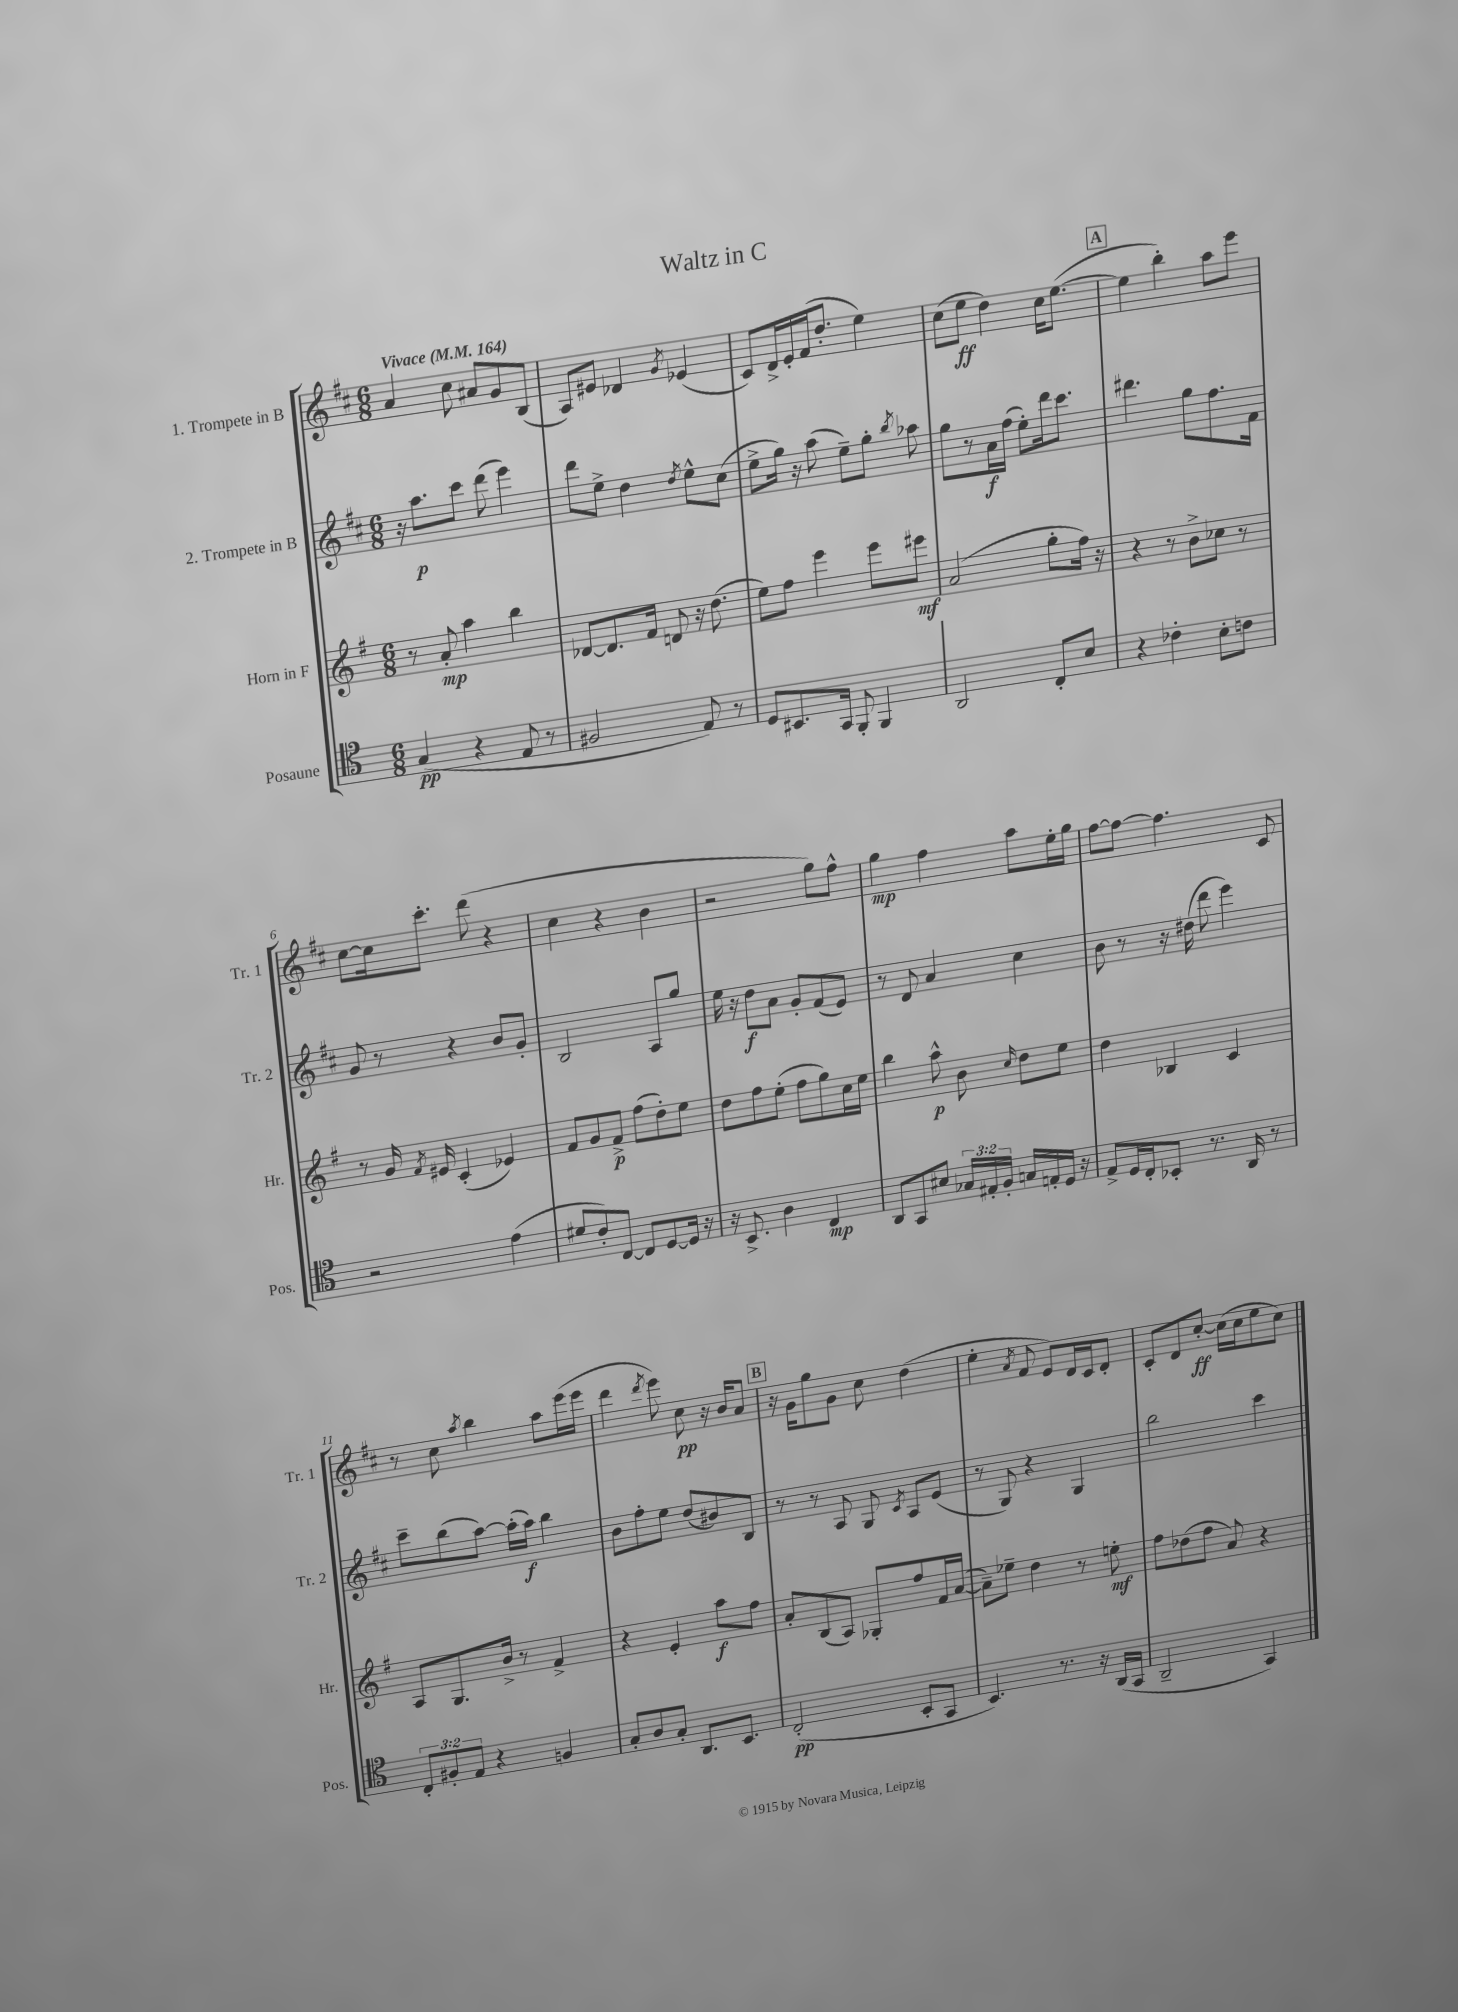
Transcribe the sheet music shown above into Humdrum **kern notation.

**kern	**dynam	**kern	**dynam	**kern	**dynam	**kern	**dynam
*part4	*part4	*part3	*part3	*part2	*part2	*part1	*part1
*staff4	*staff4	*staff3	*staff3	*staff2	*staff2	*staff1	*staff1
*I"Posaune	*	*I"Horn in F	*	*I"2. Trompete in B	*	*I"1. Trompete in B	*
*I'Pos.	*	*I'Hr.	*	*I'Tr. 2	*	*I'Tr. 1	*
*clefC4	*	*clefG2	*	*clefG2	*	*clefG2	*
*k[]	*	*k[f#]	*	*k[f#c#]	*	*k[f#c#]	*
*M6/8	*	*M6/8	*	*M6/8	*	*M6/8	*
*MM164	*	*MM164	*	*MM164	*	*MM164	*
=1	=1	=1	=1	=1	=1	=1	=1
!	!	!	!	!	!	!LO:TX:a:B:t=Vivace	!
(4G/	pp	8r	.	16r	.	4a/	.
.	.	.	.	8.aa\L	p	.	.
.	.	8a'/	mp	.	.	.	.
4r	.	4aa\	.	8ccc#\J	.	8cc#\	.
.	.	.	.	(8ddd\	.	8a#X/L	.
8E/	.	4bb\	.	4eee\)	.	8g/	.
8r	.	.	.	.	.	(8B/J	.
=2	=2	=2	=2	=2	=2	=2	=2
2F#X/	.	[8d-X/L	.	8ddd\L	.	8A/L)	.
.	.	8.d-/]	.	8ee^\J	.	8e#X/J	.
.	.	.	.	4dd\	.	4d-X/	.
.	.	16f#/Jk	.	.	.	.	.
.	.	8dn/	.	.	.	.	.
.	.	.	.	8qdd/	.	8qg/	.
8E/)	.	16r	.	8ee^^\L	.	(4e-X/	.
.	.	(8.dd\	.	.	.	.	.
8r	.	.	.	(8cc#\J	.	.	.
=3	=3	=3	=3	=3	=3	=3	=3
8D/L	.	8ee\L)	.	8ee^\L	.	8c#/L)	.
8.BB#X/	.	8ff#\J	.	16gg\Jk)	.	16d^/L	.
.	.	.	.	16r	.	16e'/	.
.	.	4eee\	.	(8aa\	.	(16f#/J	.
16GG/Jk	.	.	.	.	.	8.dd'/J	.
8FF'/	.	.	.	8ee~\L)	.	.	.
4FF/	.	8eee\L	.	8gg'\J	.	4ee\)	.
.	.	.	.	8qbb/	.	.	.
.	.	8eee#X\J	mf	8aa-X\	.	.	.
=4	=4	=4	=4	=4	=4	=4	=4
2AA/	.	(2a/	.	8gg\L	.	(8cc#\L	.
.	.	.	.	8r	.	8ee\J	ff
.	.	.	.	16a\L	f	4dd\)	.
.	.	.	.	(16ff#\JJ	.	.	.
.	.	.	.	8ee'\L)	.	.	.
8C'/L	.	8gg'\L	.	16ddd\k	.	16cc#\KL	.
.	.	.	.	8.ccc#\J	.	([8.ee\J	.
8B/J	.	16ff#\Jk)	.	.	.	.	.
.	.	16r	.	.	.	.	.
!!LO:REH:place=s1:t=A
=5	=5	=5	=5	=5	=5	=5	=5
4r	.	4r	.	4.ddd#X\	.	4ee\]	.
4c-X'\	.	8r	.	.	.	4bb'\)	.
.	.	8b^\L	.	8gg\L	.	.	.
8B'\L	.	8cc-X\J	.	8.ff#\	.	8aa\L	.
8cn\J	.	8r	.	.	.	8eee\J	.
.	.	.	.	16f#\Jk	.	.	.
!!LO:LB:g=z
=6	=6	=6	=6	=6	=6	=6	=6
2r	.	8r	.	8g/	.	[8cc#\L	.
.	.	16g/	.	8r	.	16cc#\k]	.
.	.	8qf#/	.	.	.	.	.
.	.	16e#X/	.	.	.	8.ccc#'\J	.
.	.	(4c'/	.	4r	.	.	.
.	.	.	.	.	.	(8ddd\	.
(4e\	.	4e-X/)	.	8b/L	.	4r	.
.	.	.	.	8g'/J	.	.	.
=7	=7	=7	=7	=7	=7	=7	=7
8d#X/L	.	8f#/L	.	2B/	.	4cc#\	.
8c'/)	.	8g/	.	.	.	.	.
[8C/J	.	8f#^/J	p	.	.	4r	.
8C/L]	.	(8ff#\L	.	.	.	.	.
[8D/	.	8dd'\)	.	8A/L	.	4b\	.
16D/Jk]	.	8ee\J	.	8gg/J	.	.	.
16r	.	.	.	.	.	.	.
=8	=8	=8	=8	=8	=8	=8	=8
16r	.	8dd\L	.	16ee\	.	2r	.
8.BB^/	.	.	.	16r	.	.	.
.	.	8ff#\	.	8dd\L	f	.	.
4A\	.	(8ee'\J	.	8a\J	.	.	.
.	.	8ff#\L	.	8g'/L	.	.	.
4C/	mp	8gg\)	.	(8f#/	.	8gg\L)	.
.	.	16cc\L	.	8e/J)	.	8ff#^^\J	.
.	.	16ee\JJ	.	.	.	.	.
=9	=9	=9	=9	=9	=9	=9	=9
8AA/L	.	4bb\	.	8r	.	4gg\	mp
8GG/	.	.	.	8d/	.	.	.
8B#X/J	.	8aa^^\	p	4a/	.	4ff#\	.
24G-X/LL	.	8b\	.	.	.	.	.
24E#X'/	.	.	.	.	.	.	.
24F'/JJ	.	.	.	.	.	.	.
.	.	16qqcc/	.	.	.	.	.
16Gn/LL	.	8dd\L	.	4cc#\	.	8aa\L	.
16En'/	.	.	.	.	.	.	.
16D/JJ	.	8ee\J	.	.	.	16ee'\L	.
16r	.	.	.	.	.	16gg\JJ	.
=10	=10	=10	=10	=10	=10	=10	=10
8E^/L	.	4dd\	.	8b\	.	[8ff#\L	.
16D/L	.	.	.	8r	.	8ff#\J_	.
16C'/J	.	.	.	.	.	.	.
8BB-X'/J	.	4B-X/	.	16r	.	4.ff#\]	.
.	.	.	.	(16dd#X\	.	.	.
8.r	.	.	.	8ddd\	.	.	.
.	.	4c/	.	4eee\)	.	.	.
16AA/	.	.	.	.	.	.	.
8r	.	.	.	.	.	8c#/	.
!!LO:LB:g=z
=11	=11	=11	=11	=11	=11	=11	=11
12C'/L	.	8A/L	.	8ccc#~\L	.	8r	.
12F#X'/	.	.	.	.	.	.	.
.	.	8.G/	.	(8bb\	.	8cc#\	.
12E/J	.	.	.	.	.	.	.
.	.	.	.	.	.	8qaa/	.
4r	.	.	.	[8aa\J)	.	4bb\	.
.	.	16b^/Jk	.	.	.	.	.
.	.	8r	.	(16aa'\LL]	.	.	.
.	.	.	.	16aa\JJ)	f	.	.
4Fn/	.	4f#^/	.	4bb\	.	8aa\L	.
.	.	.	.	.	.	(16eee\L	.
.	.	.	.	.	.	16eee\JJ	.
=12	=12	=12	=12	=12	=12	=12	=12
8G'/L	.	4r	.	8b\L	.	4ddd\	.
8A/	.	.	.	8ff#'\	.	.	.
.	.	.	.	.	.	8qddd/	.
8G'/J	.	4e'/	.	8ee\J	.	8eee\)	.
8.AA/L	.	.	.	(8dd/L	.	8cc#\	pp
.	.	8aa\L	f	8b#X/)	.	16r	.
8.BB/J	.	.	.	.	.	16b/KL	.
.	.	8ff#\J	.	8B/J	.	8a/J	.
!!LO:REH:place=s1:t=B
=13	=13	=13	=13	=13	=13	=13	=13
(2C'/	pp	8a'/L	.	8r	.	16r	.
.	.	.	.	.	.	16g\KL	.
.	.	(8B/	.	8r	.	8gg\	.
.	.	8A/J)	.	8A/	.	8g\J	.
.	.	8G-X'/L	.	8G/	.	8cc#\	.
.	.	.	.	8qc#/	.	.	.
8BB'/L	.	8ff#/	.	8A/L	.	(4dd\	.
8GG/J	.	16f#/L	.	(8e/J	.	.	.
.	.	([16a/JJ	.	.	.	.	.
=14	=14	=14	=14	=14	=14	=14	=14
4.BB/)	.	8a~\L])	.	8r	.	4ee'\	.
.	.	8ee-X~\J	.	8G/)	.	.	.
.	.	.	.	.	.	8qa/	.
.	.	4dd\	.	4r	.	8f#/	.
8.r	.	.	.	.	.	8e/L)	.
.	.	8r	.	4G/	.	16d/L	.
16r	.	.	.	.	.	16c#/J	.
(16AA/LL	.	8een'\	mf	.	.	8d'/J	.
16GG/JJ	.	.	.	.	.	.	.
=15	=15	=15	=15	=15	=15	=15	=15
2AA~/	.	8ff#\L	.	2bb\	.	8c#'/L	.
.	.	(8dd-X\	.	.	.	8d/	.
.	.	8ff#\J	.	.	.	[8cc#'/J	ff
.	.	8a/)	.	.	.	(16cc#\LL]	.
.	.	.	.	.	.	16cc#\J	.
4GG/)	.	4r	.	4ccc#\	.	8ee\	.
.	.	.	.	.	.	8cc#\J)	.
==	==	==	==	==	==	==	==
*-	*-	*-	*-	*-	*-	*-	*-
